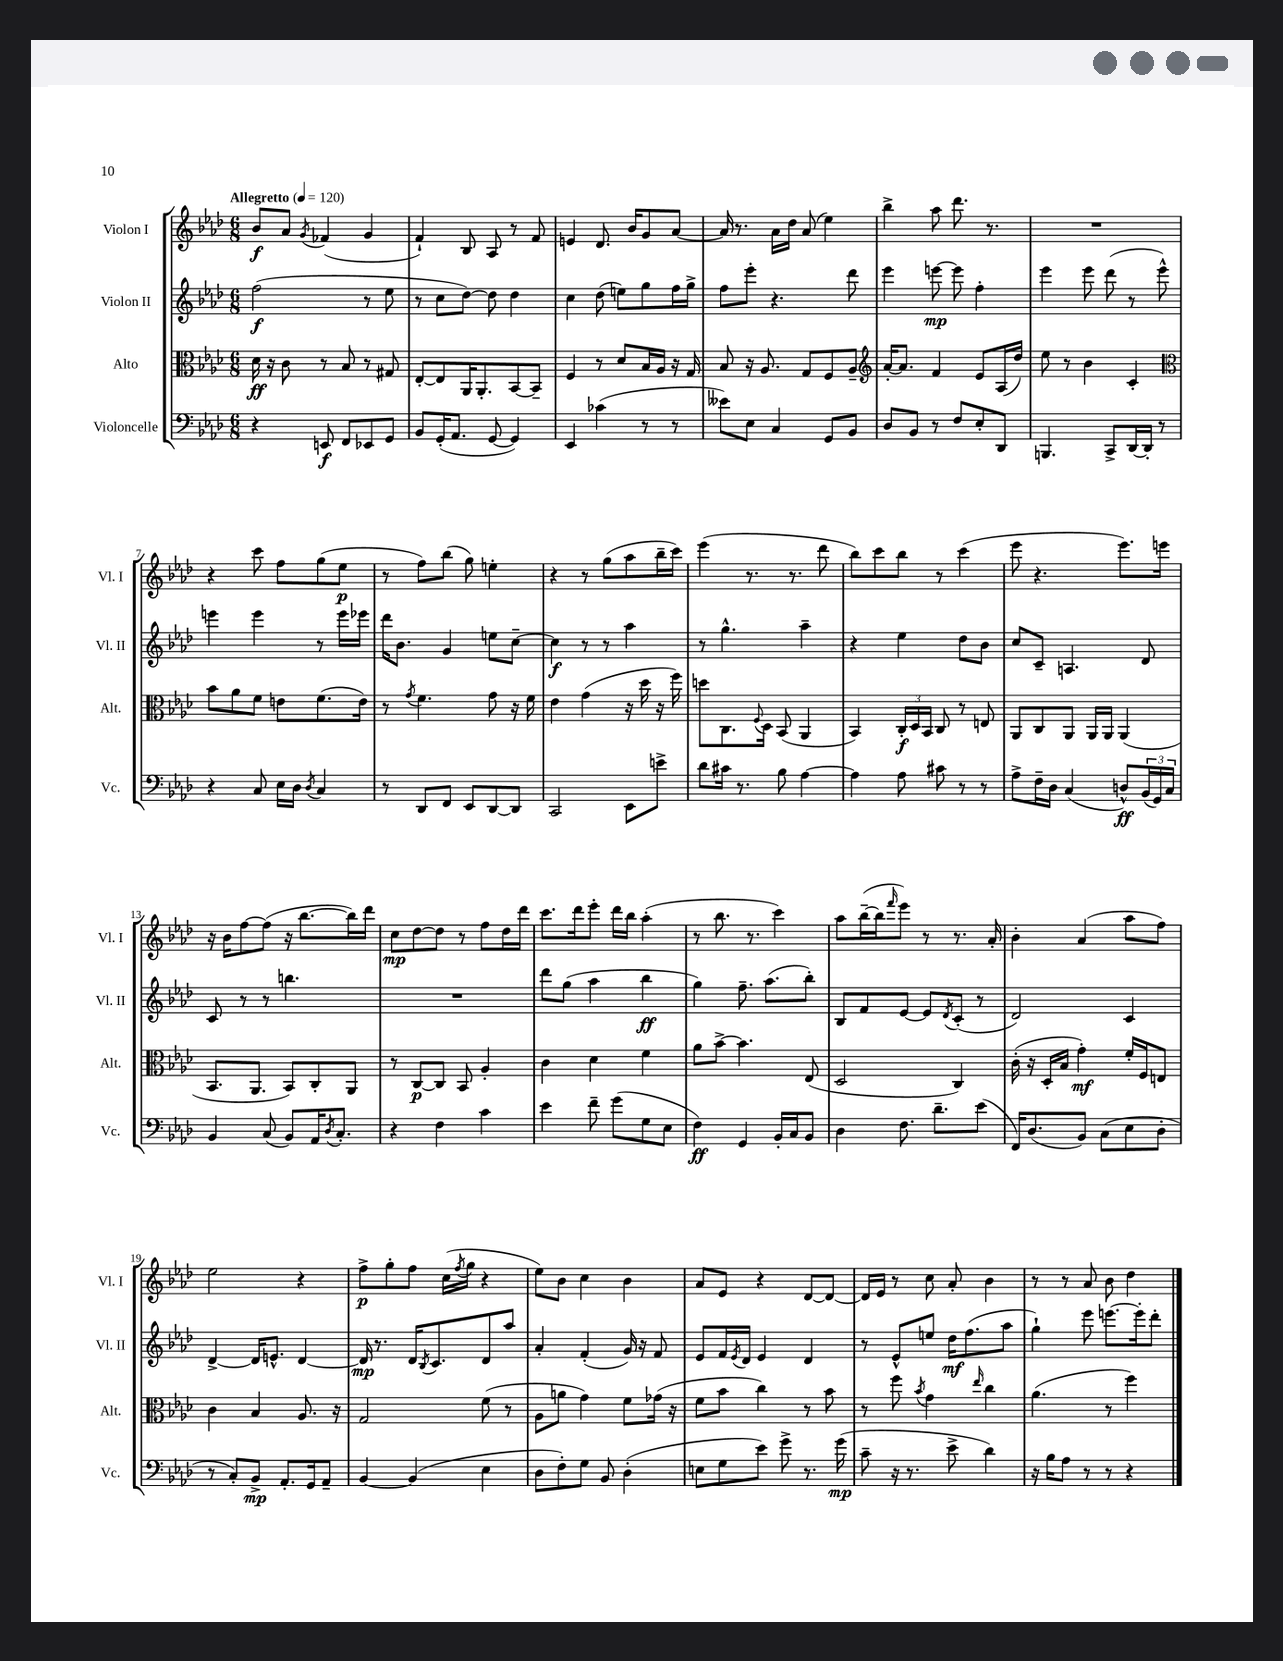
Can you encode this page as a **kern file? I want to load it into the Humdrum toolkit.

**kern	**kern	**kern	**kern
*staff4	*staff3	*staff2	*staff1
*clefF4	*clefC3	*clefG2	*clefG2
*k[b-e-a-d-]	*k[b-e-a-d-]	*k[b-e-a-d-]	*k[b-e-a-d-]
*M6/8	*M6/8	*M6/8	*M6/8
*MM120	*MM120	*MM120	*MM120
4r	16d-\	(2ff\	8b-/L
.	16r	.	.
.	8c\	.	8a-/J
.	.	.	8qg/
8EE/	8r	.	(4f-/
8FF/L	8B-/	.	.
8EE-/	8r	8r	4g/
8GG/J	8G#/	8ee-\	.
=	=	=	=
8BB-/L	[8E-'/L	8r	4f`/)
(16GG'/K	8E-/]	8cc\L	.
8.AA-/J	.	.	.
.	16AA-/K	[8dd-\J)	8B-/
.	8.AA-'/	.	.
[8GG/	.	8dd-\]	8A-/
4GG/])	[8BB-/	4dd-\	8r
.	8BB-~/]J	.	8f/
=	=	=	=
4EE-/	4F/	4cc\	4e/
(4c-\	8r	(8dd-\	8.d-/
.	8d-/L	8ee\L)	.
.	.	.	16b-/LK
8r	16B-/L	8gg\	8g/
.	16A-/JJ	.	.
8r	16r	16ff\L	[8a-/J
.	16G/	16gg^\JJ	.
=	=	=	=
8e--\L)	8B-/	8ff\L	16a-/]
.	.	.	8.r
8E-\J	16r	8eee-'\J	.
.	8.A-/	.	.
4C/	.	4.r	16a-\LL
.	.	.	16dd-\JJ
.	8G/L	.	(8a-/
8GG/L	8F/	.	4ee-\)
8BB-/J	8A-~/J	8ddd-\	.
=	=	=	=
*	*clefG2	*	*
8D-/L	[16a-'/LK	4eee-\	4bb-^\
.	8.a-/]J	.	.
8BB-/J	.	.	.
8r	4f/	[8eee\	8aa-\
8F/L	.	8eee\]	8.ddd-\
8E-'/	8e-/L	4ff'\	.
.	.	.	8.r
8DD-/J	(16A-/L	.	.
.	16dd-/JJ)	.	.
=	=	=	=
4.BBB/	8ee-\	4eee-\	2.r
.	8r	.	.
.	4b-\	8eee-\	.
8CC^/L	.	(8ddd-\	.
[16DD-/L	4c'/	8r	.
16DD-'/]JJ	.	.	.
8r	.	8eee-^^\)	.
=	=	=	=
*	*clefC3	*	*
4r	8b-\L	4eee\	4r
.	8a-\	.	.
8C/	8f\J	4eee\	8ccc\
16E-\LL	8e\L	.	8ff\L
16D-\JJ	.	.	.
8qD-/	.	.	.
4C/	(8.f\	8r	(8gg\
.	.	16eee\LL	8ee-\J
.	16e\Jk)	16eee-\JJ	.
=	=	=	=
8r	8r	16ddd-\LK	8r
.	.	8.b-\J	.
.	8qg/	.	.
8DD-/L	4.f\	.	8ff\L)
8FF/J	.	4g/	(8bb-\J
8EE-/L	.	.	8gg\)
[8DD-/	8g\	8ee\L	4ee'\
8DD-/]J	16r	[8cc~\J	.
.	16f\	.	.
=	=	=	=
2CC/	4e-\	4cc\]	4r
.	(4g\	8r	8r
.	.	8r	(8gg\L
8EE-\L	16r	4aa-\	8aa-\
.	16dd-\	.	.
8e^\J	16r	.	16bb-~\L
.	16ff\)	.	16ccc\JJ)
=	=	=	=
8d-\L	8dd\L	8r	(4eee-\
16c#\Jk	8.C\	4.gg^^\	.
8.r	.	.	.
.	.	.	8.r
.	8qqF/	.	.
.	16D-\Jk	.	.
8B-\	(8BB-/	.	.
.	.	.	8.r
[4A-\	4AA-/	4aa-~\	.
.	.	.	8ddd-\
=	=	=	=
4A-\]	4BB-/)	4r	8bb-\L)
.	.	.	8ccc\
8A-\	24C'/LL	4ee-\	8bb-\J
.	24D-/	.	.
.	24BB-/JJ	.	.
8c#\	8C/	.	8r
8r	8r	8dd-\L	(4ccc\
8r	8E/	8b-\J	.
=	=	=	=
8A-^\L	8AA-/L	8cc/L	8eee-\
16F~\L	8C/	8c~/J	4.r
16D-\JJ	.	.	.
(4C/	8AA-/J	4.A/	.
.	16AA-/LL	.	.
.	16AA-/JJ	.	.
8D^^/L)	(4AA-/	.	8.eee-\L)
(24BB-/L	.	8d-/	.
24GG/)	.	.	.
.	.	.	16eee\Jk
24C/JJ	.	.	.
=	=	=	=
4BB-/	8.BB-/L	8c/	16r
.	.	.	16b-\LK
.	.	8r	[8ff\
.	8.AA-/J	.	.
(8C/	.	8r	(8ff\]J
8BB-/L)	8BB-/L)	4.bb\	16r
.	.	.	[8.bb-\L
16AA-/K	8C'/	.	.
8qD-/	.	.	.
8.C'/J	.	.	.
.	8AA-/J	.	16bb-\]L)
.	.	.	16ddd-\JJ
=	=	=	=
4r	8r	2.r	8cc\L
.	[8C/L	.	[8dd-\
4F\	8C/]J	.	8dd-\]J
.	8BB-/	.	8r
4c\	4A-'/	.	8ff\L
.	.	.	16dd-\L
.	.	.	16ddd-\JJ
=	=	=	=
4e-\	4c\	8ddd-\L	8.ccc\L
.	.	(8gg\J	.
.	.	.	16ddd-\k
8f~\	4d-\	4aa-\	8eee-'\J
(8g\L	.	.	16ddd-\LL
.	.	.	16bb-\JJ
8G\	4f\	4bb-\	(4aa-'\
8E-\J	.	.	.
=	=	=	=
4F\)	8a-\L	4gg\)	8r
.	[8b-^\J	.	8.bb-\
4GG/	4.b-\]	8.ff~\	.
.	.	.	8.r
.	.	(8.aa-\L	.
16BB-'/LL	.	.	4ccc\)
16C/J	.	.	.
8BB-/J	(8E-/	8bb-'\J)	.
=	=	=	=
4D-\	2D-/	8B-/L	8aa-\L
.	.	8f/	([16bb-~\L
.	.	.	16bb-\]J
.	.	.	16qqfff/
8.F\	.	[8e-/J	8eee-\J)
.	.	8e-/]L	8r
8.d-~\L	.	.	.
.	.	8qd-/	.
.	4C/)	(8c'/J	8.r
(8e-\J	.	8r	.
.	.	.	16a-'/
=	=	=	=
16FF/LK)	(16c'\	2d-/)	4b-'\
(8.D-/	16r	.	.
.	16D-'/LL	.	.
.	16B-/JJ	.	.
8BB-/J)	4g'\)	.	(4a-/
(8C\L	.	.	.
8E-\	16f'/LL	4c/	8aa-\L
.	16F/J	.	.
8D-'\J	8E/J	.	8ff\J)
=	=	=	=
8r	4c\	[4d-^/	2ee-\
8C'/L)	.	.	.
8BB-^/J	4B-/	16d-/]LK	.
.	.	8.e^^/J	.
8.AA-'/L	.	.	.
.	8.A-/	[4d-/	4r
16GG/k	.	.	.
8AA-~/J	.	.	.
.	16r	.	.
=	=	=	=
[4BB-/	2G/	16d-/]	8ff^\L
.	.	8.r	.
.	.	.	8gg'\
(4BB-/]	.	16d-/LK	8ff\J
.	.	8qB-/	.
.	.	8.c/	.
.	.	.	(16cc\LL
.	.	.	8qff/
.	.	.	16gg\JJ
4E-\	(8f\	8d-/	4r
.	8r	8aa-/J	.
=	=	=	=
8D-\L	8A-\L	4a-'/	8ee-\L)
8F'\)	8a\J	.	8b-\J
8G\J	4g\)	(4f'/	4cc\
8BB-/	.	.	.
(4D-'\	8f\L	16g/)	4b-\
.	.	16r	.
.	(16g-\Jk	8f/	.
.	16r	.	.
=	=	=	=
8E\L	8f\L	8e-/L	8a-/L
8G\	8b-\J	16f/L	8e-/J
.	.	8qe-/	.
.	.	16d-/JJ	.
8e-\J)	4cc\)	4e-/	4r
8g^\	.	.	.
8.r	8r	4d-/	[8d-/L
.	8b-\	.	8d-/_J
(16g\	.	.	.
=	=	=	=
8c~\	8r	8r	16d-/]LL
.	.	.	16e-/JJ
16r	8ff\	8e-^^/L	8r
8.r	.	.	.
.	8qb-/	.	.
.	4g\	8ee/J	8cc\
8e-^\	.	16dd-\LK	8a-'/
.	.	(8.ff\	.
.	16qqee-/	.	.
4d-\)	4cc\	.	4b-\
.	.	8aa-\J	.
=	=	=	=
16r	(4.a-\	4gg`\)	8r
16B-\LK	.	.	.
8A-\J	.	.	8r
8r	.	8eee-\	8a-/
8r	8r	[8.eee\L	8b-\
4r	4ff\)	.	4dd-\
.	.	16eee'\]k	.
.	.	8ddd-'\J	.
==	==	==	==
*-	*-	*-	*-
